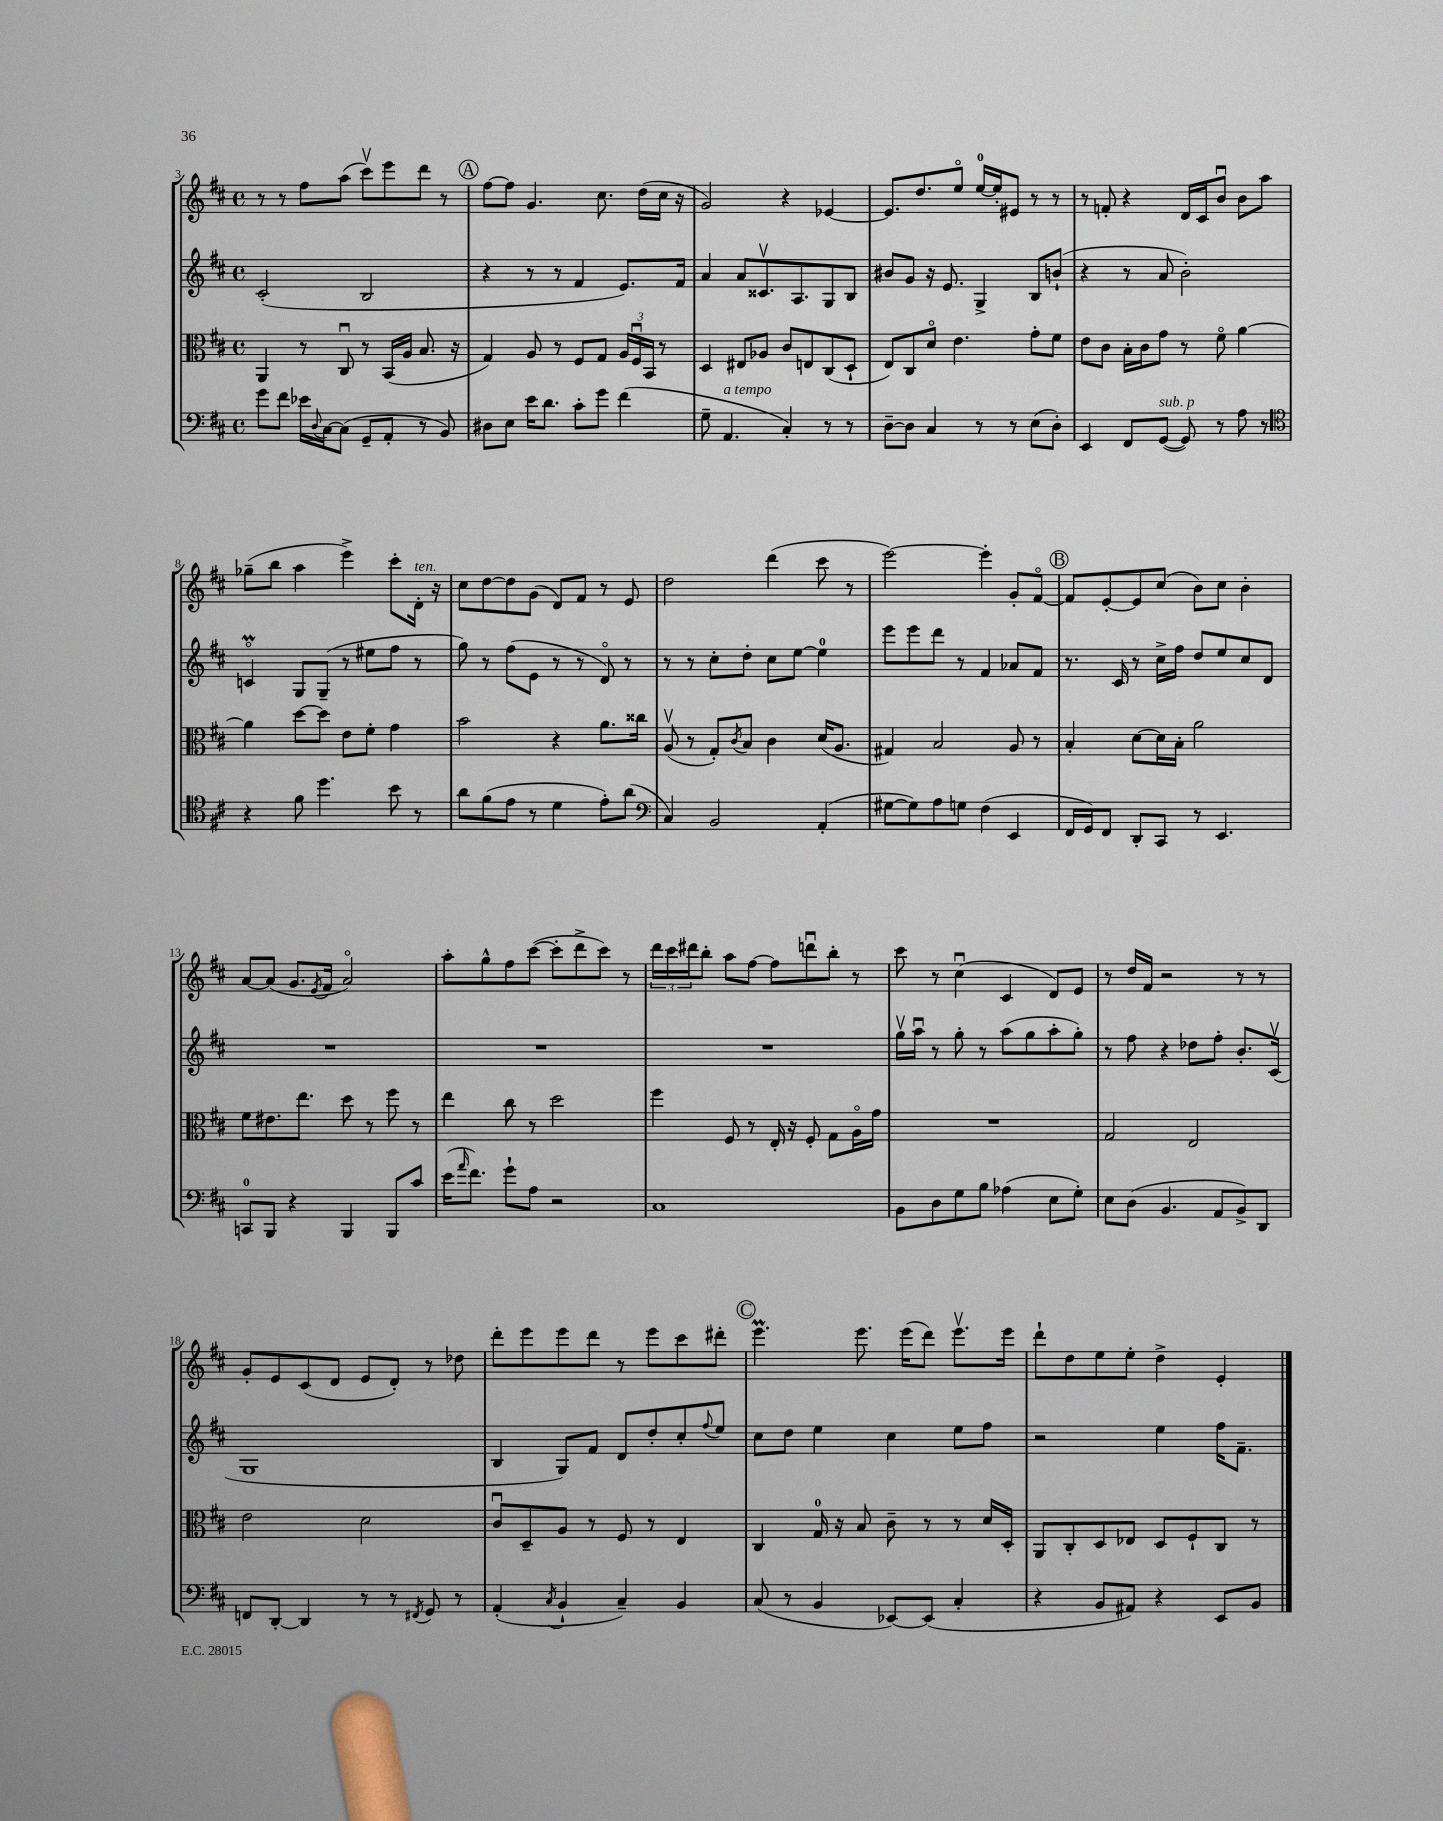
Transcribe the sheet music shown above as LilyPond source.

<<
\new StaffGroup <<
\new Staff = "s0" {
    \clef treble \key d \major \defaultTimeSignature \time 4/4
    r8 r8 fis''8 a''8( cis'''8\upbow) e'''8 d'''8 r8 |
    \mark \markup { \circle "A" } fis''8~ fis''8 g'4. cis''8. d''16( cis''16 r16 |
    g'2) r4 ees'4~ |
    ees'8. d''8. e''8\flageolet e''16-0~ e''16-. eis'8 r8 r8 |
    r8 f'8-. r4 d'16 cis'16 b'8\downbow b'8 a''8 |
    ges''8--( b''8 a''4 e'''4->) cis'''8-. d'16-.^\markup { \italic "ten." } r16 |
    cis''8 d''8~ d''8 g'8( d'8) fis'8 r8 e'8 |
    d''2 d'''4( cis'''8 r8 |
    e'''2~) e'''4-. g'8-. fis'8~\flageolet |
    \mark \markup { \circle "B" } fis'8 e'8~-. e'8 cis''8( b'8) cis''8 b'4-. |
    a'8~ a'8( g'8. \acciaccatura { e'8 } fis'16 a'2\flageolet) |
    a''8-. g''8-^ fis''8 cis'''8~( cis'''8-. d'''8-> cis'''8) r8 |
    \tuplet 3/2 { d'''16 cis'''16 dis'''16 } b''8-. a''8 fis''8~ fis''8 d'''8\downbow b''8-. r8 |
    cis'''8 r8 cis''4\downbow( cis'4 d'8) e'8 |
    r8 d''16 fis'16 r2 r8 r8 |
    g'8-. e'8 cis'8( d'8 e'8 d'8-.) r8 des''8 |
    d'''8-. e'''8 e'''8 d'''8 r8 e'''8 cis'''8 dis'''8-. |
    \mark \markup { \circle "C" } e'''4.\prall e'''8. e'''16( d'''8) e'''8.\upbow e'''16 |
    d'''8-! d''8 e''8 e''8-. d''4-> e'4-. \bar "|." |
}
\new Staff = "s1" {
    \clef treble \key d \major \defaultTimeSignature \time 4/4
    cis'2-.( b2 |
    \mark \markup { \circle "A" } r4 r8 r8 fis'4 e'8.) fis'16 |
    a'4 a'8 cisis'8.\upbow a8. g8 b8 |
    bis'8 g'8 r16 e'8. g4-> b8 b'8-!( |
    r4 r8 a'8 b'2-.) |
    c'4\flageolet\prall g8 g8--( r8 eis''8 fis''8 r8 |
    g''8) r8 fis''8( e'8 r8 r8 d'8\flageolet) r8 |
    r8 r8 cis''8-. d''8-. cis''8 e''8~ e''4-0 |
    e'''8 e'''8 d'''8 r8 fis'4 aes'8 fis'8 |
    \mark \markup { \circle "B" } r8. cis'16 r8 cis''16-> fis''16 d''8 e''8 cis''8 d'8 |
    R1 |
    R1 |
    R1 |
    g''16\upbow a''16\downbow r8 g''8-. r8 a''8( g''8 a''8-. g''8-.) |
    r8 fis''8 r4 des''8 fis''8-. b'8.-. cis'16\upbow( |
    g1 |
    b4 g8) fis'8 d'8 d''8-. cis''8-. \appoggiatura { fis''8 } e''8 |
    \mark \markup { \circle "C" } cis''8 d''8 e''4 cis''4 e''8 fis''8 |
    r2 e''4 fis''16 fis'8.-- \bar "|." |
}
\new Staff = "s2" {
    \clef alto \key d \major \defaultTimeSignature \time 4/4
    a,4 r8 cis8\downbow r8 b,16( a16 b8. r16 |
    \mark \markup { \circle "A" } g4) a8 r8 fis8 g8 \tuplet 3/2 { a16 fis16\downbow b,16 } r8 |
    d4 eis8 aes8 cis'8 e8 cis8( d8-! |
    e8) cis8 d'8\flageolet e'4. g'8-. fis'8 |
    e'8 cis'8 b16-. cis'16 g'8 r8 fis'8\flageolet a'4~ |
    a'4 d''8~ d''8 e'8 fis'8-. g'4 |
    b'2 r4 a'8. cisis''16 |
    a8\upbow( r8 g8-.) \acciaccatura { cis'8 } b8 cis'4 d'16( a8. |
    gis4) b2 a8 r8 |
    \mark \markup { \circle "B" } b4-. d'8~ d'16 b16-. a'2 |
    fis'8 eis'8. e''8. d''8 r8 fis''8 r8 |
    e''4 cis''8 r8 d''2 |
    fis''4 fis8 r8 e16-. r16 fis8-. g8 a16\flageolet g'16 |
    R1 |
    g2 e2 |
    e'2 d'2 |
    cis'8\downbow d8-- a8 r8 fis8 r8 e4 |
    \mark \markup { \circle "C" } cis4 g16-0 r16 b8 cis'8-- r8 r8 d'16 d16-. |
    a,8 cis8-. d8 ees8 d8 fis8-! cis8 r8 \bar "|." |
}
\new Staff = "s3" {
    \clef bass \key d \major \defaultTimeSignature \time 4/4
    g'8 fis'8 ees'16 \appoggiatura { d8 } cis16~ cis8( g,8-- a,8-. r8 b,8) |
    \mark \markup { \circle "A" } dis8 e8 e'16 d'8. cis'8-. g'8 fis'4( |
    g8-- a,4.^\markup { \italic "a tempo" } cis4-.) r8 r8 |
    d8~-- d8 cis4 r8 r8 e8( d8-.) |
    e,4 fis,8 g,8~^\markup { \italic "sub. p" }( g,8) r8 a8 r8 |
    \clef tenor r4 fis'8 d''4. b'8 r8 |
    a'8 fis'8( e'8 r8 d'4 e'8-.) a'8( |
    \clef bass cis4) b,2 a,4-.( |
    gis8~ gis8) a8 g8 fis4( e,4 |
    \mark \markup { \circle "B" } fis,16 g,16) fis,8 d,8-. cis,8 r8 e,4. |
    c,8-0 b,,8 r4 b,,4 b,,8 cis'8 |
    e'16( \grace { a'16 } fis'8.) g'8-! a8 r2 |
    cis1 |
    b,8 d8 g8 b8 aes4( e8 g8-.) |
    e8 d8( b,4. a,8 b,8->) d,8 |
    f,8 d,8~-. d,4 r8 r8 \acciaccatura { fis,8 } g,8 r8 |
    a,4-.( \acciaccatura { cis8 } b,4-! cis4--) b,4 |
    \mark \markup { \circle "C" } cis8( r8 b,4 ees,8~) ees,8( cis4-. |
    r4 b,8 ais,8) r4 e,8 b,8 \bar "|." |
}
>>
>>
\layout { \context { \Score currentBarNumber = #3 } }
